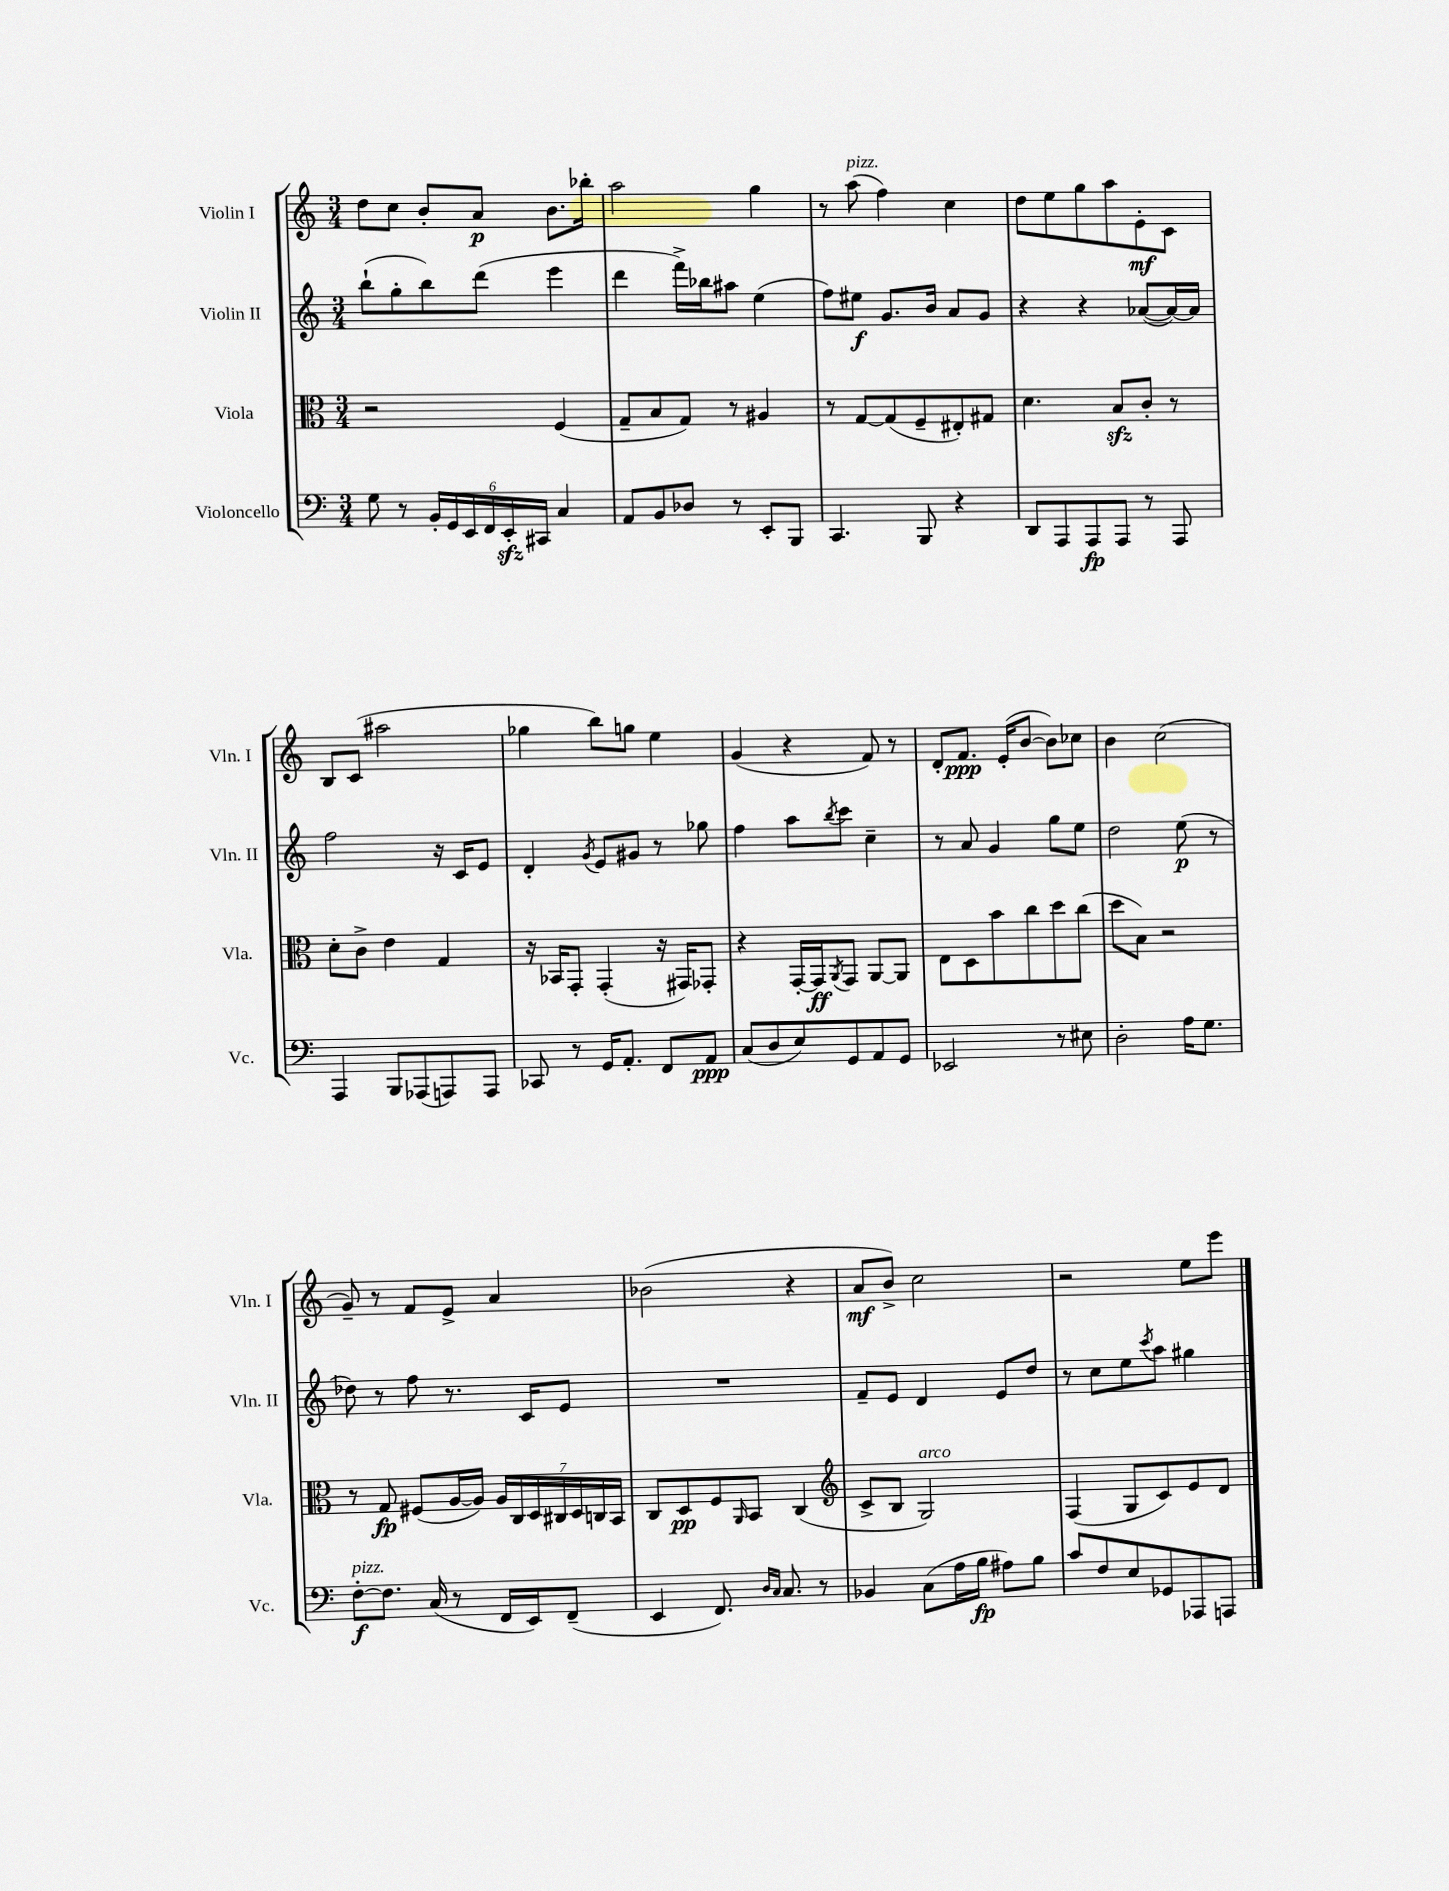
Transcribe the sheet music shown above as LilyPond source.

<<
\new StaffGroup <<
\new Staff = "s0" \with { instrumentName = "Violin I" shortInstrumentName = "Vln. I" } {
    \clef treble \key c \major \numericTimeSignature \time 3/4
    d''8 c''8 b'8-. a'8\p b'8. bes''16-. |
    a''2 g''4 |
    r8 a''8^\markup { \italic "pizz." }( f''4) c''4 |
    d''8 e''8 g''8 a''8 e'8-.\mf c'8 |
    b8 c'8( ais''2 |
    ges''4 b''8) g''8 e''4 |
    g'4( r4 f'8) r8 |
    d'8-. f'8.\ppp e'16-.( b'8~ b'8) ces''8 |
    b'4 c''2( |
    g'8--) r8 f'8 e'8-> a'4 |
    bes'2( r4 |
    a'8\mf b'8->) c''2 |
    r2 e''8 e'''8 \bar "|." |
}
\new Staff = "s1" \with { instrumentName = "Violin II" shortInstrumentName = "Vln. II" } {
    \clef treble \key c \major \numericTimeSignature \time 3/4
    b''8-!( g''8-. b''8) d'''8( e'''4 |
    d'''4 f'''16->) bes''16 ais''8 e''4( |
    f''8) eis''8\f g'8. b'16 a'8 g'8 |
    r4 r4 aes'8~( aes'16~) aes'16 |
    f''2 r16 c'16 e'8 |
    d'4-. \acciaccatura { g'8 } e'8 gis'8 r8 ges''8 |
    f''4 a''8 \acciaccatura { b''8 } c'''8 c''4-- |
    r8 a'8 g'4 g''8 e''8 |
    d''2 e''8\p( r8 |
    des''8) r8 f''8 r8. c'16 e'8 |
    R2. |
    f'8-- e'8 d'4 e'8 d''8 |
    r8 c''8 e''8 \acciaccatura { c'''8 } a''8 gis''4 \bar "|." |
}
\new Staff = "s2" \with { instrumentName = "Viola" shortInstrumentName = "Vla." } {
    \clef alto \key c \major \numericTimeSignature \time 3/4
    r2 f4( |
    g8-- b8 g8) r8 ais4 |
    r8 g8~ g8( f8-- eis8-.) gis8 |
    d'4. b8\sfz c'8-. r8 |
    d'8-. c'8-> e'4 g4 |
    r16 bes,16 g,8-. g,4-.( r16 gis,16) ges,8-. |
    r4 g,16~-. g,16\ff \acciaccatura { a,8 } g,8 a,8~ a,8 |
    e8 d8 b'8 c''8 d''8 c''8( |
    d''8 b8) r2 |
    r8 g8\fp fis8( a16~ a16) \tuplet 7/4 { a16 c16 d16 cis16 d16 c16 b,16 } |
    c8 d8\pp f8 \grace { a,16 } b,8 c4( |
    \clef treble c'8-> b8 g2^\markup { \italic "arco" }) |
    f4( g8 c'8) e'8 d'8 \bar "|." |
}
\new Staff = "s3" \with { instrumentName = "Violoncello" shortInstrumentName = "Vc." } {
    \clef bass \key c \major \numericTimeSignature \time 3/4
    g8 r8 \tuplet 6/4 { b,16-. g,16 e,16 f,16 e,16-.\sfz cis,16 } c4 |
    a,8 b,8 des8 r8 e,8-. b,,8 |
    c,4. b,,8 r4 |
    d,8 a,,8 a,,8\fp a,,8 r8 a,,8 |
    a,,4 b,,8 aes,,8( a,,8) a,,8 |
    ces,8 r8 g,16 a,8.-. f,8 a,8\ppp |
    c8( d8 e8) g,8 a,8 g,8 |
    ees,2 r8 eis8 |
    d2-. a16 g8. |
    f8~-.\f^\markup { \italic "pizz." } f8. c16( r8 f,16 e,16) f,8--( |
    e,4 f,8.) \grace { d16 c16 } c8. r8 |
    bes,4 c8( a16 b16\fp ais8) b8 |
    c'8 f8 e8 ges,8 aes,,8 a,,8 \bar "|." |
}
>>
>>
\layout { \context { \Score \remove "Bar_number_engraver" } }
